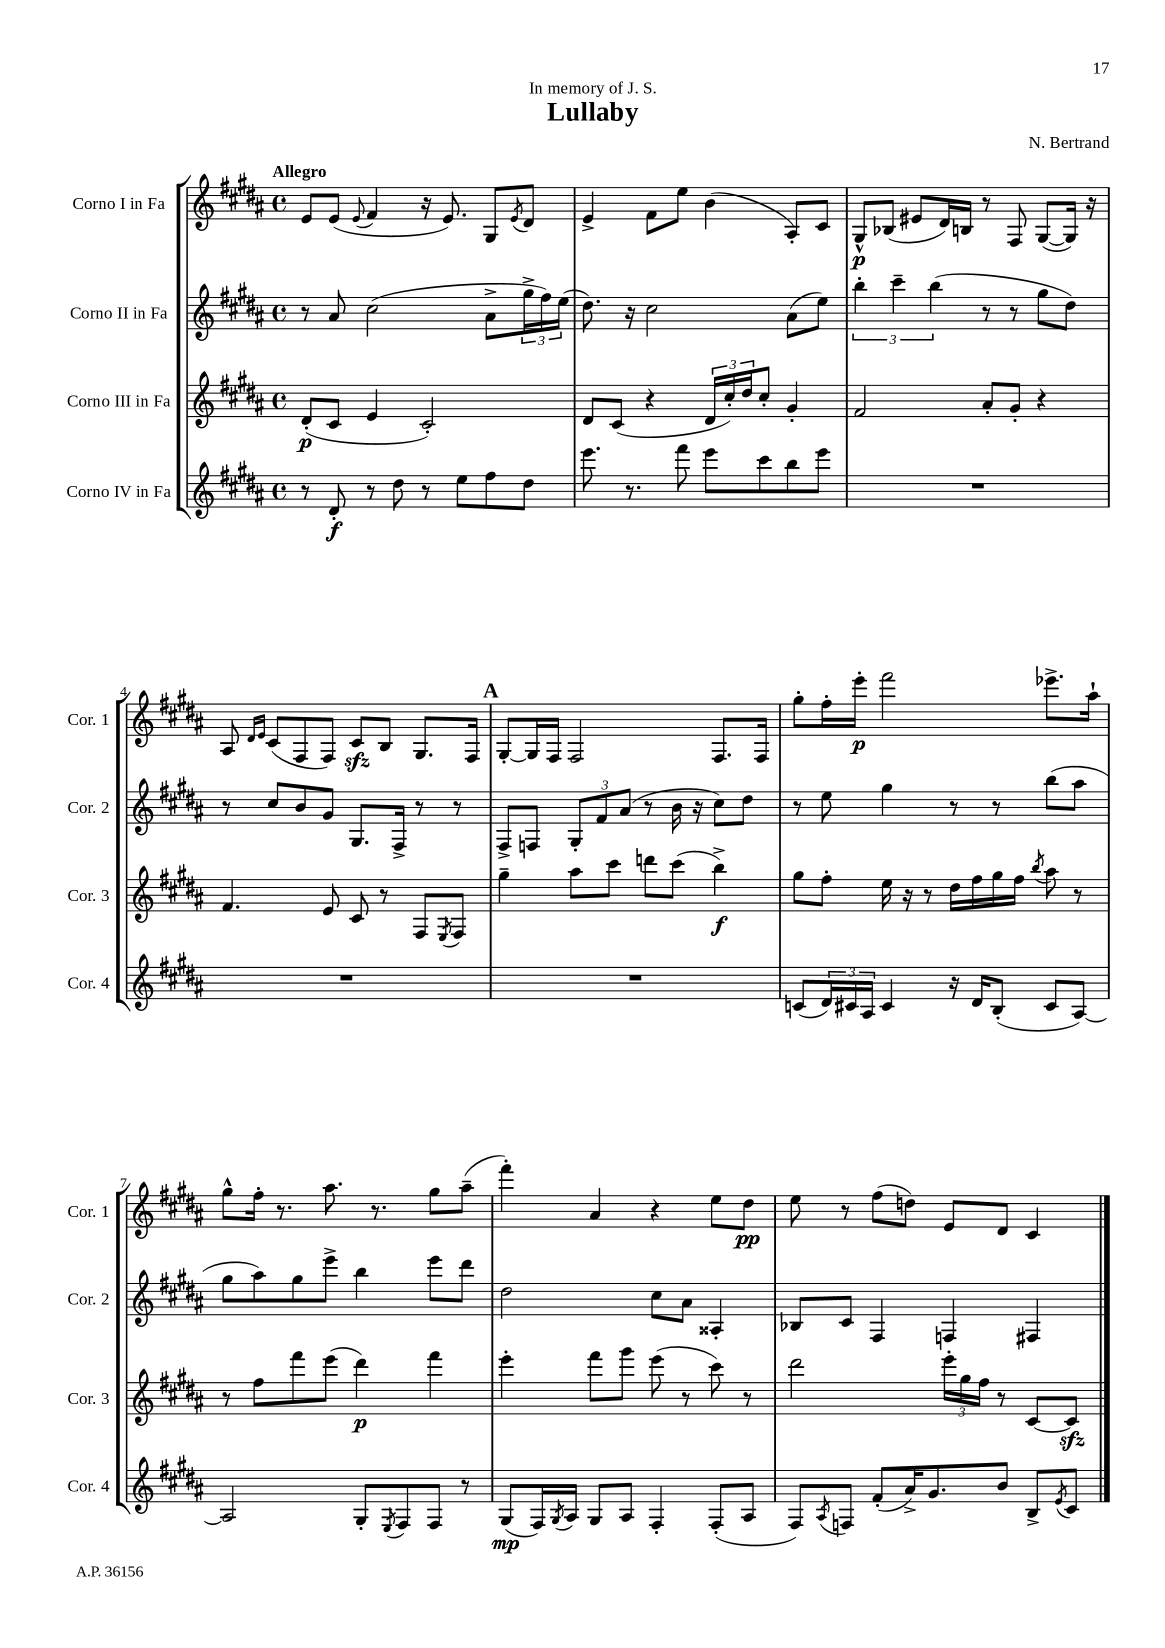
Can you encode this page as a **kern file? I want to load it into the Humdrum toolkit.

**kern	**kern	**kern	**kern
*staff4	*staff3	*staff2	*staff1
*clefG2	*clefG2	*clefG2	*clefG2
*k[f#c#g#d#a#]	*k[f#c#g#d#a#]	*k[f#c#g#d#a#]	*k[f#c#g#d#a#]
*M4/4	*M4/4	*M4/4	*M4/4
*met(c)	*met(c)	*met(c)	*met(c)
8r	(8d#'	8r	8e
8d#'	8c#	8a#	(8e
.	.	.	8qqe
8r	4e	(2cc#	4f#
8dd#	.	.	.
8r	2c#')	.	16r
.	.	.	8.e)
8ee	.	.	.
8ff#	.	8a#^	8G#
.	.	.	8qe
8dd#	.	24gg#^	8d#
.	.	24ff#)	.
.	.	(24ee	.
=	=	=	=
8.eee	8d#	8.dd#)	4e^
.	(8c#	.	.
8.r	.	16r	.
.	4r	2cc#	8f#
8fff#	.	.	8ee
8eee	24d#	.	(4b
.	24cc#')	.	.
.	24dd#	.	.
8ccc#	8cc#'	.	.
8bb	4g#'	(8a#	8A#')
8eee	.	8ee)	8c#
=	=	=	=
1r	2f#	6bb'	8G#^^
.	.	.	(8B-
.	.	6ccc#~	.
.	.	.	8e#
.	.	(6bb	.
.	.	.	16d#)
.	.	.	16B
.	8a#'	8r	8r
.	8g#'	8r	8F#
.	4r	8gg#	([8G#
.	.	8dd#)	16G#])
.	.	.	16r
=	=	=	=
1r	4.f#	8r	8A#
.	.	.	16qqd#
.	.	.	16qqe
.	.	8cc#	(8c#
.	.	8b	8F#
.	8e	8g#	8F#)
.	8c#	8.G#	8c#
.	8r	.	8B
.	.	16F#^	.
.	8F#	8r	8.G#
.	8qE	.	.
.	8F#	8r	.
.	.	.	16F#
=	=	=	=
1r	4gg#~	8F#^	[8G#'
.	.	8F	16G#]
.	.	.	16F#
.	8aa#	12G#'	2F#
.	.	12f#	.
.	8ccc#	.	.
.	.	(12a#	.
.	8ddd	8r	.
.	(8ccc#	16b	.
.	.	16r	.
.	4bb^)	8cc#)	8.F#
.	.	8dd#	.
.	.	.	16F#
=	=	=	=
(8c	8gg#	8r	8gg#'
24d#)	8ff#'	8ee	16ff#'
24c#	.	.	.
.	.	.	16eee'
24A#	.	.	.
4c#	16ee	4gg#	2fff#
.	16r	.	.
.	8r	.	.
16r	16dd#	8r	.
16d#	16ff#	.	.
(8B'	16gg#	8r	.
.	16ff#	.	.
.	8qbb	.	.
8c#	8aa#	(8bb	8.eee-^
[8A#)	8r	8aa#	.
.	.	.	16aa#`
=	=	=	=
2A#]	8r	8gg#	8gg#^^
.	8ff#	8aa#)	16ff#'
.	.	.	8.r
.	8fff#	8gg#	.
.	(8eee	8eee^	8.aa#
8G#'	4ddd#)	4bb	.
.	.	.	8.r
8qE	.	.	.
8F#	.	.	.
8F#	4fff#	8eee	8gg#
8r	.	8ddd#	(8aa#~
=	=	=	=
(8G#	4eee'	2dd#	4fff#')
16F#)	.	.	.
8qG#	.	.	.
16A#	.	.	.
8G#	8fff#	.	4a#
8A#	8ggg#	.	.
4F#'	(8eee	8cc#	4r
.	8r	8a#	.
(8F#'	8ccc#)	4A##'	8ee
8A#	8r	.	8dd#
=	=	=	=
8F#)	2ddd#	8B-	8ee
8qA#	.	.	.
8F	.	8c#	8r
(8f#'	.	4F#	(8ff#
16a#^)	.	.	8dd)
8.g#	.	.	.
.	24eee'	4F	8e
.	24gg#	.	.
.	24ff#	.	.
8b	8r	.	8d#
8B^	[8c#	4F#	4c#
8qe	.	.	.
8c#	8c#]	.	.
==	==	==	==
*-	*-	*-	*-
